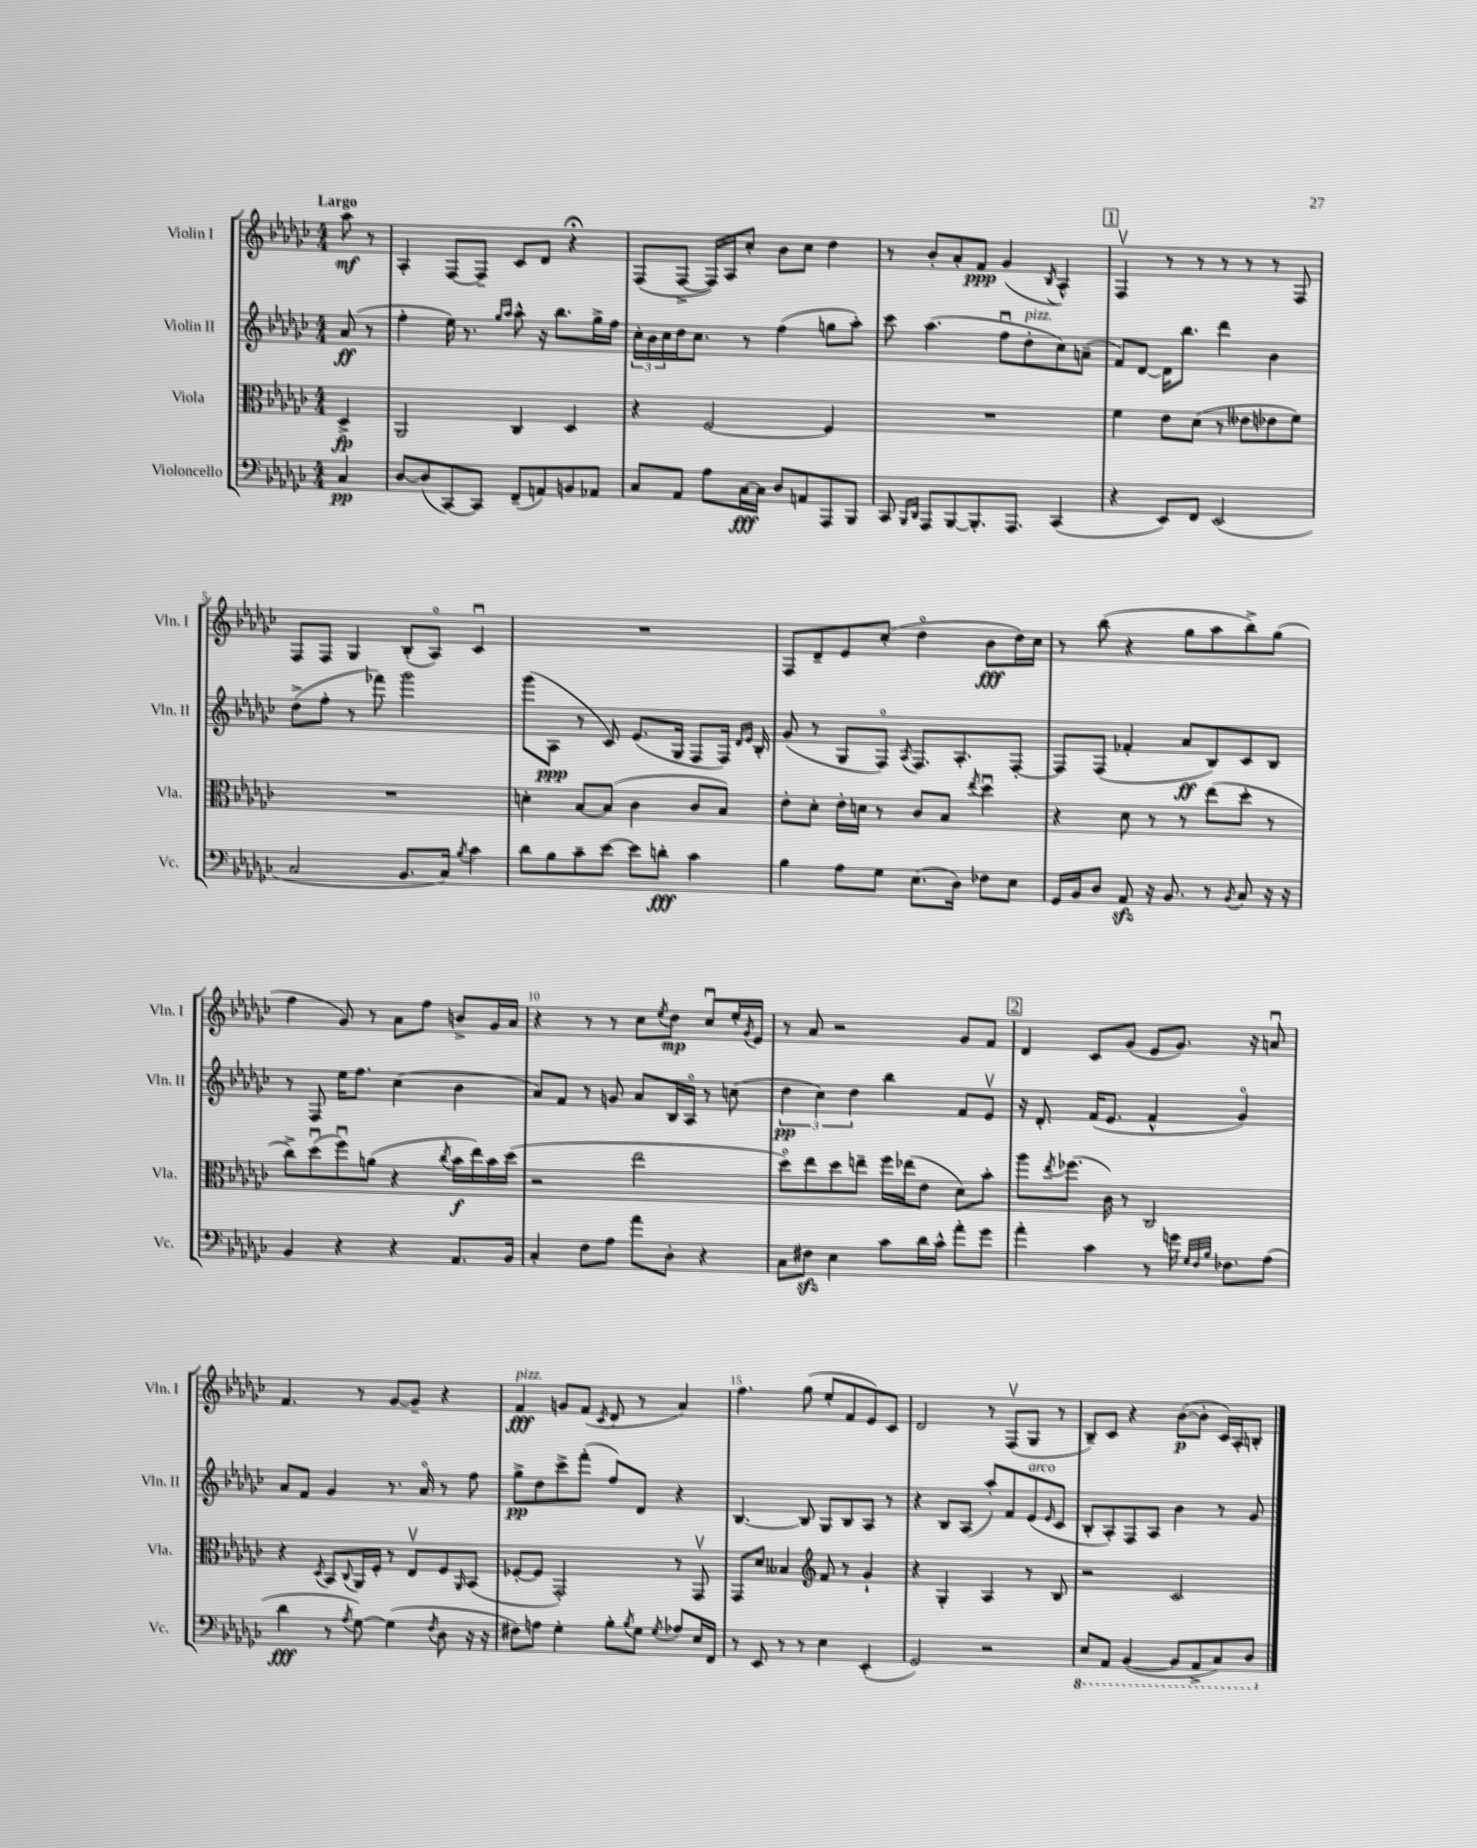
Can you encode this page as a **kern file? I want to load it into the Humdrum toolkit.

**kern	**kern	**kern	**kern
*staff4	*staff3	*staff2	*staff1
*clefF4	*clefC3	*clefG2	*clefG2
*k[b-e-a-d-g-c-]	*k[b-e-a-d-g-c-]	*k[b-e-a-d-g-c-]	*k[b-e-a-d-g-c-]
*M4/4	*M4/4	*M4/4	*M4/4
4C-/	4D-^/	(8a-/	8aa-\
.	.	8r	8r
=	=	=	=
[8D-/L	2AA-/	4ff'\	4A-'/
(8D-/]	.	.	.
[8CC-/)	.	16ee-\)	[8F/L
.	.	8.r	.
8CC-/]J	.	.	8F~/]J
.	.	16qqgg-/LL	.
.	.	16qqaa-/JJ	.
(8FF~/L	4C-/	8aa-^^\	8c-/L
8AA/)	.	16r	8d-/J
.	.	8.bb-\L	.
8BB/	4D-/	.	4r;
8AA-/J	.	16gg-^\L	.
.	.	16ff\JJ	.
=	=	=	=
8C-/L	4r	24cc-'\LL	(8F/L
.	.	24b-\	.
.	.	24cc-\	.
8AA-/J	.	16dd-\J	[8F^/J
.	.	8.cc-\J	.
8A-\L	[2F/	.	16F/]LL)
.	.	.	16A-/J
[16C-\L	.	8r	8cc-'/J
16C-\]JJ	.	.	.
8D-/L	.	(4ff\	8b-\L
8AA/	.	.	8cc-\J
8AAA-/	4F/]	8gg\L	4dd-\
8BBB-/J	.	8aa-'\J)	.
=	=	=	=
8CC-/	1r	8ccc-\	8r
16qqBBB-/LL	.	.	.
16qqDD-/JJ	.	.	.
8AAA-/L	.	(4.aa-\	8b-'/L
[8BBB-/	.	.	8a-'/
8.BBB-'/]	.	.	8f/J
.	.	8ffu\L	(4g-/
8.AAA-/J	.	.	.
.	.	8dd-'\	.
.	.	.	8qB-/
(4CC-/	.	8cc-\)	4A-^^/)
.	.	(8a~\J	.
=	=	=	=
4r	4f\	8f/L)	4Fv/
.	.	[8d-/J	.
8EE-/L)	8e-\L	16d-\]LK	8r
.	.	8.bb-\J	.
8FF/J	(8d-\J	.	8r
(2EE-/	8r	4ddd-\	8r
.	8e--\L	.	8r
.	8e-\	4b-\	8r
.	8f\J)	.	8F/
=	=	=	=
2C-/	1r	(8dd-^\L	8F/L
.	.	8ff'\J	8F/J
.	.	8r	4G-/
.	.	8fff-\)	.
8.BB-/L	.	2ggg-\	(8B-'/L
.	.	.	8A-o/J)
16C-/Jk)	.	.	.
8qB-/	.	.	.
4c-\	.	.	4c-u/
=	=	=	=
8d-\L	4d'\	(8ggg-\L	1r
8B-\	.	8A-\J	.
8c-~\	[8B-/L	8r	.
[8e-\J	(8B-/]J	8c-/)	.
8e-\]L	4c-\	(8.e-/L	.
8d'\J	.	.	.
.	.	16G-/Jk	.
4c-\	8c-/L	8F/L	.
.	8B-/J)	16F/Jk)	.
.	.	16qqd-/LL	.
.	.	16qqe-/JJ	.
.	.	16B-'/	.
=	=	=	=
4B-\	8e-'\L	(8g-/	8F/L
.	8d-'\J	8r	8d-~/
8A-\L	16e-'\LL	8G-/L	8e-/
.	16d\JJ	.	.
8G-\J	8r	8Fo/J)	(8cc-'/J
.	.	8qA-/	.
(8.E-\L	8c-/L	8.F/L	4dd-o\
.	8B-/J	.	.
16D-\Jk)	.	8.A-'/	.
.	8qee-/	.	.
8F-\L	4dd-u\	.	8b-\L
8E-\J	.	[8F'/J	16dd-\L)
.	.	.	16cc-\JJ
=	=	=	=
16GG-/LL	4r	8F/]L	8r
16BB-/J	.	.	.
8D-/J	.	(8F/J	(8bb-\
8AA-/	8d-\	4f-'/	4r
16r	8r	.	.
8.BB-/	.	.	.
.	8r	8a-/L	8gg-\L
8r	(8ee-\L	8B-/)	8aa-\
8qBB-/	.	.	.
8C-/	8dd-'\J	8c-/	8bb-^\)
16r	8r	8B-/J	(8gg-\J
16r	.	.	.
=	=	=	=
4BB-/	8cc-^\L)	8r	4ff\
.	(8dd-u\	8F/	.
4r	8ffu\)	16ee-\LK	8g-/)
.	.	8.ff\J	.
.	(8a\J	.	8r
4r	4r	(4cc-\	8a-\L
.	.	.	8ff\J
.	8qcc-/	.	.
8.AA-/L	16b-\LL	4b-\	8b^/L
.	16ee-\)	.	.
.	16b-\	.	16g-/L
16BB-/Jk	(16dd-\JJ	.	16a-/JJ
=	=	=	=
4C-'/	2r	8a-/L)	4r
.	.	8f/J	.
8F\L	.	8r	8r
8A-\J	.	8g/	8r
8a-\L	2ee-\	8a-/L	8cc-\L
.	.	.	8qee-/
8D-'\J	.	16B-/L	8dd-\J
.	.	16A-o/JJ	.
4r	.	8r	8cc-u/L
.	.	(8cc\	16ee-'/L
.	.	.	8qg-/
.	.	.	16e-/JJ
=	=	=	=
8C-\L	8dd-o\L)	6dd-\	8r
8F#\J	8ee-\	.	8a-/
.	.	6cc-\)	.
4E-\	8dd-\	.	2r
.	.	6dd-\	.
.	8ee~\J	.	.
8c-\L	16ff\LL	4bb-\	.
.	(16ee-\J	.	.
16d-\L	8e-\J	.	.
16c-^^\JJ	.	.	.
8a-'\L	8d-\L)	8f/L	8g-/L
8g-\J	8b-'\J	8e-v/J	8f/J
=	=	=	=
4a-'\	8aa-\L	16r	4d-/
.	.	8.d-'/	.
.	8qee-/	.	.
.	(8.ff-\J	.	.
4c-\	.	(16f/LK	8c-/L
.	16c-\)	8.e-/J	.
.	8r	.	(8g-/J
8r	2C-/	4f^^/	8e-/L
16g\	.	.	8.g-/J)
32qqG-/LLL	.	.	.
32qqF/	.	.	.
32qqB-/JJJ	.	.	.
8.F-\L	.	.	.
.	.	4g-o/)	.
.	.	.	16r
(8A-\J	.	.	8au/
=	=	=	=
4d-\	4r	8a-/L	4.f/
.	.	8f/J	.
.	8qD-/	.	.
8r	8BB-/L	4g-/	.
8qA-/	8qqC-/	.	.
[8G-\)	16AA-/L	.	8r
.	16F'/JJ	.	.
(4G-\]	8r	8.r	[8g-/L
.	8E-v/L	.	8g-~/]J
.	.	16a-o/	.
8qF/	.	.	.
8D-\	8F/	8r	4r
.	16qqAA-/	.	.
16r	(8BB-/J	8ff\	.
16r	.	.	.
=	=	=	=
8F#\L)	[8F-'/L	8gg-^\L	4f/
8A\J	8F-/]J	8dd-\	.
4G-'\	2GG-'/)	8ccc-^\	8g/L
.	.	(8fff'\J	(8f/J
.	.	.	8qc-/
8B-'\L	.	8ff/L)	8d-/
8qB-/	.	.	.
8G-\J	.	8d-/J	8r
8qG-/	.	.	.
8A-/L	8r	4r	4a-/)
16E-/L	8GG-v/	.	.
16FF/JJ	.	.	.
=	=	=	=
8r	8GG-/L	[4.B-/	4.ff\
8EE-/	8d-/J	.	.
8r	4B--/	.	.
8r	.	8B-/]	(8gg-\
*	*clefG2	*	*
4E-\	8f/	8G-/L	8ee-'/L
.	8r	8B-/	8f/
(4EE-'/	4g-`/	8A-/J	8e-/)
.	.	8r	8c-/J
=	=	=	=
2GG-/)	4r	4r	2d-/
.	4G-'/	8B-/L	.
.	.	(8A-/J	.
2r	4A-/	8aa-'/L)	8r
.	.	8f/	(8Fv/L
.	8r	(8e-/	8G-/J
.	.	16qqe-/	.
.	8B-/	8c-/J	8r
=	=	=	=
8EE-/L	2r	8B-'/L	8B-~/L)
8AAA-/J	.	8A-'/)	8c-/J
([4BBB-/	.	8F/	4r
.	.	8A-/J	.
8BBB-/]L	2c-/	4b-\	([8b-\L
8AAA-^/	.	.	8b-'\]J
8CC-/)	.	8r	16c-/LL)
.	.	.	16A-'/J
8DD-/J	.	8g-/	8B'/J
==	==	==	==
*-	*-	*-	*-
